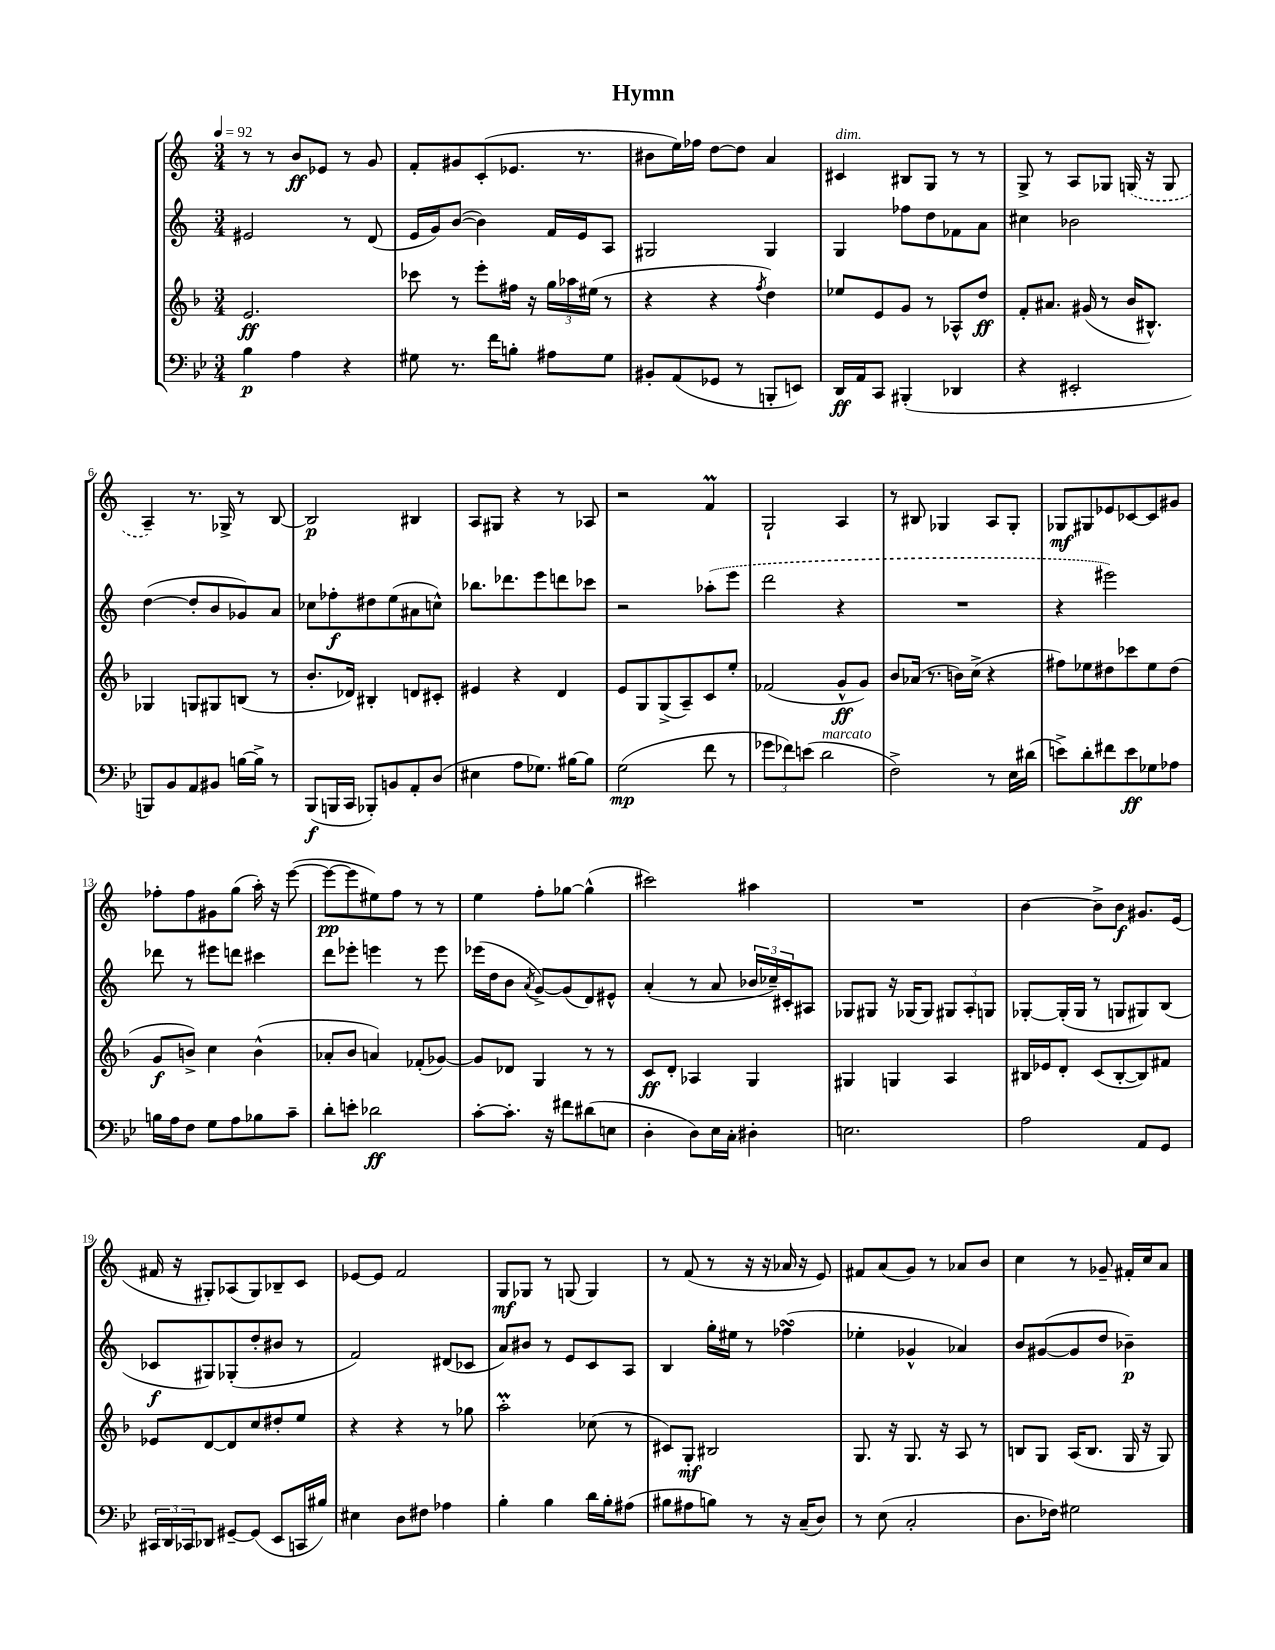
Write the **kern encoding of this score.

**kern	**dynam	**kern	**dynam	**kern	**dynam	**kern	**dynam
*part4	*part4	*part3	*part3	*part2	*part2	*part1	*part1
*staff4	*staff4	*staff3	*staff3	*staff2	*staff2	*staff1	*staff1
*clefF4	*	*clefG2	*	*clefG2	*	*clefG2	*
*k[b-e-]	*	*k[b-]	*	*k[]	*	*k[]	*
*M3/4	*	*M3/4	*	*M3/4	*	*M3/4	*
*MM92	*	*MM92	*	*MM92	*	*MM92	*
=1	=1	=1	=1	=1	=1	=1	=1
4B-\	p	2.e/	ff	2e#X/	.	8r	.
.	.	.	.	.	.	8r	.
4A\	.	.	.	.	.	8b/L	ff
.	.	.	.	.	.	8e-X/J	.
4r	.	.	.	8r	.	8r	.
.	.	.	.	(8d/	.	8g/	.
=2	=2	=2	=2	=2	=2	=2	=2
8G#X\	.	8ccc-X\	.	16e/LL	.	8f'/L	.
.	.	.	.	16g/J)	.	.	.
8.r	.	8r	.	([8b/J	.	8g#X/	.
.	.	8eee'\L	.	4b\])	.	(8c'/	.
16f\KL	.	.	.	.	.	.	.
8Bn'\J	.	16ff#X\Jk	.	.	.	8.e-X/J	.
.	.	16r	.	.	.	.	.
8A#X\L	.	24gg\LL	.	16f/LL	.	.	.
.	.	24aa-X\	.	.	.	.	.
.	.	.	.	16e/J	.	8.r	.
.	.	(24ee#X\JJ	.	.	.	.	.
8G#\J	.	8r	.	8A/J	.	.	.
=3	=3	=3	=3	=3	=3	=3	=3
8BB#X'/L	.	4r	.	2G#X/	.	8b#X\L	.
(8AA/	.	.	.	.	.	16ee\L)	.
.	.	.	.	.	.	16ff-X\JJ	.
8GG-X/J	.	4r	.	.	.	[8dd\L	.
8r	.	.	.	.	.	8dd\J]	.
.	.	8qff/	.	.	.	.	.
8BBBn'/L	.	4dd\)	.	4G#/	.	4a/	.
8EEn/J)	.	.	.	.	.	.	.
=4	=4	=4	=4	=4	=4	=4	=4
!	!	!	!	!	!	!LO:TX:a:i:t=dim.	!
16DD/LL	ff	8ee-X/L	.	4G/	.	4c#X/	.
16AA/J	.	.	.	.	.	.	.
8CC/J	.	8e/	.	.	.	.	.
(4BBB#X'/	.	8g/J	.	8ff-X\L	.	8B#X/L	.
.	.	8r	.	8dd\	.	8G/J	.
4DD-X/	.	8A-X^^/L	.	8f-X\	.	8r	.
.	.	8dd/J	ff	8a\J	.	8r	.
=5	=5	=5	=5	=5	=5	=5	=5
4r	.	8f'/L	.	4cc#X\	.	8G^/	.
.	.	8.a#X/J	.	.	.	8r	.
2EE#X'/	.	.	.	2b-X\	.	8A/L	.
.	.	(16g#X/	.	.	.	.	.
.	.	8r	.	.	.	8G-X/J	.
.	.	16b-/KL	.	.	.	(16Gn/	.
.	.	8.B#X^^/J)	.	.	.	16r	.
.	.	.	.	.	.	8G/	.
!!LO:LB:g=z
=6	=6	=6	=6	=6	=6	=6	=6
8BBBn/L)	.	4G-X/	.	([4dd\	.	4A~/)	.
8BB-/	.	.	.	.	.	.	.
8AA/	.	8Gn/L	.	8dd'/L]	.	8.r	.
8BB#X/J	.	8G#X/	.	8b/	.	.	.
.	.	.	.	.	.	16G-X^/	.
[16Bn\LL	.	(8Bn/J	.	8g-X/)	.	8r	.
16B^\JJ]	.	.	.	.	.	.	.
8r	.	8r	.	8a/J	.	[8B/	.
=7	=7	=7	=7	=7	=7	=7	=7
(8BBB-/L	f	8.b-'/L	.	8cc-X\L	.	2B/]	p
16BBBn/L	.	.	.	8ff-X'\	f	.	.
16CC/JJ	.	16d-X/Jk)	.	.	.	.	.
8BBB-X'/L)	.	4B#X'/	.	8dd#X\	.	.	.
8BBn/	.	.	.	(8ee\	.	.	.
8AA'/	.	8dn/L	.	8a#X\	.	4B#X/	.
(8D/J	.	8c#X'/J	.	8ccn^^\J)	.	.	.
=8	=8	=8	=8	=8	=8	=8	=8
4E#X\	.	4e#X/	.	8.bb-X\L	.	8A/L	.
.	.	.	.	.	.	8G#X/J	.
.	.	.	.	8.ddd-X\	.	.	.
8A\L	.	4r	.	.	.	4r	.
8.G-X\J)	.	.	.	8eee\	.	.	.
.	.	4d/	.	8dddn\	.	8r	.
[16B#X\KL	.	.	.	.	.	.	.
8B#\J]	.	.	.	8ccc-X\J	.	8A-X/	.
=9	=9	=9	=9	=9	=9	=9	=9
(2G\	mp	8e/L	.	2r	.	2r	.
.	.	8G/	.	.	.	.	.
.	.	(8G^/	.	.	.	.	.
.	.	8A~/)	.	.	.	.	.
8f\	.	8c/	.	(8aa-X'\L	.	4fM/	.
8r	.	8ee'/J	.	8eee\J	.	.	.
=10	=10	=10	=10	=10	=10	=10	=10
12g-X\L	.	(2f-X/	.	2ddd\	.	2G`/	.
12f-X\)	.	.	.	.	.	.	.
(12en\J	.	.	.	.	.	.	.
!LO:TX:a:i:t=marcato	!	!	!	!	!	!	!
2d\	.	.	.	.	.	.	.
.	.	8g^^/L	ff	4r	.	4A/	.
.	.	8g/J)	.	.	.	.	.
=11	=11	=11	=11	=11	=11	=11	=11
2F^\)	.	8b-/L	.	2.r	.	8r	.
.	.	(16a-X/Jk	.	.	.	8B#X/	.
.	.	8.r	.	.	.	.	.
.	.	.	.	.	.	4G-X/	.
.	.	16bn\LL)	.	.	.	.	.
.	.	(16cc^\JJ	.	.	.	.	.
8r	.	4r	.	.	.	8A/L	.
16E-\LL	.	.	.	.	.	8G-'/J	.
(16d#X\JJ	.	.	.	.	.	.	.
=12	=12	=12	=12	=12	=12	=12	=12
8en^\L)	.	8ff#X\L)	.	4r	.	8G-X/L	mf
8d'\	.	8ee-X\	.	.	.	8G#X/	.
8f#X\	.	8dd#X\	.	2eee#X\)	.	8e-X/	.
8e\	ff	8ccc-X\	.	.	.	[8c-X/	.
8G-X\	.	8ee-\	.	.	.	8c-/]	.
8A-X\J	.	(8dd#\J	.	.	.	8g#X/J	.
!!LO:LB:g=z
=13	=13	=13	=13	=13	=13	=13	=13
16Bn\LL	.	8g/L	f	8ddd-X\	.	8ff-X'\L	.
16A\J	.	.	.	.	.	.	.
8F\J	.	8bn^/J)	.	8r	.	8ff-\	.
8G\L	.	4cc\	.	8eee#X\L	.	8g#X\	.
8A\	.	.	.	8dddn\J	.	(8gg\J	.
8B-X\	.	(4b^^\	.	4ccc#X\	.	16aa'\)	.
.	.	.	.	.	.	16r	.
8c~\J	.	.	.	.	.	([8eee\	.
=14	=14	=14	=14	=14	=14	=14	=14
8d'\L	.	8a-X'/L	.	8ddd\L	.	8eee\L_	pp
8en'\J	.	8b-/J	.	8eee-X'\J	.	8eee\]	.
2d-X\	ff	4an/)	.	4eeen\	.	8ee#X\)	.
.	.	.	.	.	.	8ff\J	.
.	.	(8f-X'/L	.	8r	.	8r	.
.	.	[8g-X/J)	.	8eee\	.	8r	.
=15	=15	=15	=15	=15	=15	=15	=15
[8c'\L	.	8g-/L]	.	(16eee-X\LL	.	4ee\	.
.	.	.	.	16dd\J	.	.	.
8.c'\J]	.	8d-X/J	.	8b\J	.	.	.
.	.	.	.	8qa/	.	.	.
.	.	4G/	.	[8g^/L)	.	8ff'\L	.
16r	.	.	.	.	.	.	.
8f#X\L	.	.	.	(8g/]	.	[8gg-X\J	.
(8d#X\	.	8r	.	8d/)	.	(4gg-^^\]	.
8En\J	.	8r	.	8e#X^^/J	.	.	.
=16	=16	=16	=16	=16	=16	=16	=16
4D'\	.	8c/L	ff	(4a'/	.	2ccc#X\)	.
.	.	8d'/J	.	.	.	.	.
8D\L)	.	4A-X/	.	8r	.	.	.
16E-\L	.	.	.	8a/	.	.	.
16C'\JJ	.	.	.	.	.	.	.
4D#X'\	.	4G/	.	24b-X/LL	.	4aa#X\	.
.	.	.	.	24cc-X~/)	.	.	.
.	.	.	.	24c#X'/J	.	.	.
.	.	.	.	8A#X/J	.	.	.
=17	=17	=17	=17	=17	=17	=17	=17
2.En\	.	4G#X/	.	8G-X/L	.	2.r	.
.	.	.	.	8G#X/J	.	.	.
.	.	4Gn/	.	16r	.	.	.
.	.	.	.	(16G-X/KL	.	.	.
.	.	.	.	8G-/J)	.	.	.
.	.	4A/	.	12G#X/L	.	.	.
.	.	.	.	12A'/	.	.	.
.	.	.	.	12Gn/J	.	.	.
=18	=18	=18	=18	=18	=18	=18	=18
2A\	.	16B#X/LL	.	[8G-X'/L	.	[4b\	.
.	.	16e-X/J	.	.	.	.	.
.	.	8d'/J	.	(16G-'/L]	.	.	.
.	.	.	.	16G-/JJ	.	.	.
.	.	(8c/L	.	8r	.	8b^\L]	.
.	.	[8B#'/	.	8Gn/L	.	8b\J	f
8AA/L	.	8B#/])	.	8G#X/)	.	8.g#X/L	.
8GG/J	.	8f#X/J	.	(8B/J	.	.	.
.	.	.	.	.	.	(16e/Jk	.
!!LO:LB:g=z
=19	=19	=19	=19	=19	=19	=19	=19
24CC#X/LL	.	8e-X/L	.	8c-X/L	f	16f#X/	.
24DD/	.	.	.	.	.	.	.
.	.	.	.	.	.	16r	.
24CC-X/J	.	.	.	.	.	.	.
8DD-X/J	.	[8d/	.	8G#X/)	.	8G#X'/L)	.
[8GG#X~/L	.	8d/]	.	(8G-X'/	.	(8A-X/	.
(8GG#/J]	.	8cc/	.	8dd'/	.	8G#/)	.
8EE-/L	.	8dd#X'/	.	8b#X/J	.	8B-X~/	.
16CCn/L	.	8ee/J	.	8r	.	8c/J	.
16B#X/JJ)	.	.	.	.	.	.	.
=20	=20	=20	=20	=20	=20	=20	=20
4E#X\	.	4r	.	2f/)	.	[8e-X/L	.
.	.	.	.	.	.	8e-/J]	.
8D\L	.	4r	.	.	.	2f/	.
8F#X\J	.	.	.	.	.	.	.
4A-X\	.	8r	.	(8d#X/L	.	.	.
.	.	8gg-X\	.	8c-X/J	.	.	.
=21	=21	=21	=21	=21	=21	=21	=21
4B-'\	.	2aam'\	.	8a/L)	.	8G/L	mf
.	.	.	.	8b#X/J	.	8G-X/J	.
4B-\	.	.	.	8r	.	8r	.
.	.	.	.	8e/L	.	(8Gn/	.
16d\LL	.	(8cc-X\	.	8c/	.	4G/)	.
16B-'\J	.	.	.	.	.	.	.
(8A#X\J	.	8r	.	8A/J	.	.	.
=22	=22	=22	=22	=22	=22	=22	=22
8B#X\L	.	8c#X/L)	.	4B/	.	8r	.
8A#X\	.	8G'/J	mf	.	.	(8f/	.
8Bn\J)	.	2B#X/	.	16gg'\LL	.	8r	.
.	.	.	.	16ee#X\JJ	.	.	.
8r	.	.	.	8r	.	16r	.
.	.	.	.	.	.	16r	.
16r	.	.	.	(4ff-XsSSs\	.	16a-X/	.
(16C~/KL	.	.	.	.	.	16r	.
8D/J)	.	.	.	.	.	8e/)	.
=23	=23	=23	=23	=23	=23	=23	=23
8r	.	8.G/	.	4ee-X'\	.	8f#X/L	.
(8E-\	.	.	.	.	.	(8a/	.
.	.	16r	.	.	.	.	.
2C'/	.	8.G/	.	4g-X^^/	.	8g/J)	.
.	.	.	.	.	.	8r	.
.	.	16r	.	.	.	.	.
.	.	8A/	.	4a-X/)	.	8a-X/L	.
.	.	8r	.	.	.	8b/J	.
=24	=24	=24	=24	=24	=24	=24	=24
8.D\L	.	8Bn/L	.	8b/L	.	4cc\	.
.	.	8G/J	.	([8g#X/	.	.	.
16F-X\Jk)	.	.	.	.	.	.	.
2G#X\	.	(16A/KL	.	8g#/]	.	8r	.
.	.	8.B/J	.	.	.	.	.
.	.	.	.	8dd/J	.	8g-X~/	.
.	.	16G/	.	4b-X~\)	p	16f#X'/LL	.
.	.	16r	.	.	.	16cc/J	.
.	.	8G/)	.	.	.	8a/J	.
==	==	==	==	==	==	==	==
*-	*-	*-	*-	*-	*-	*-	*-
